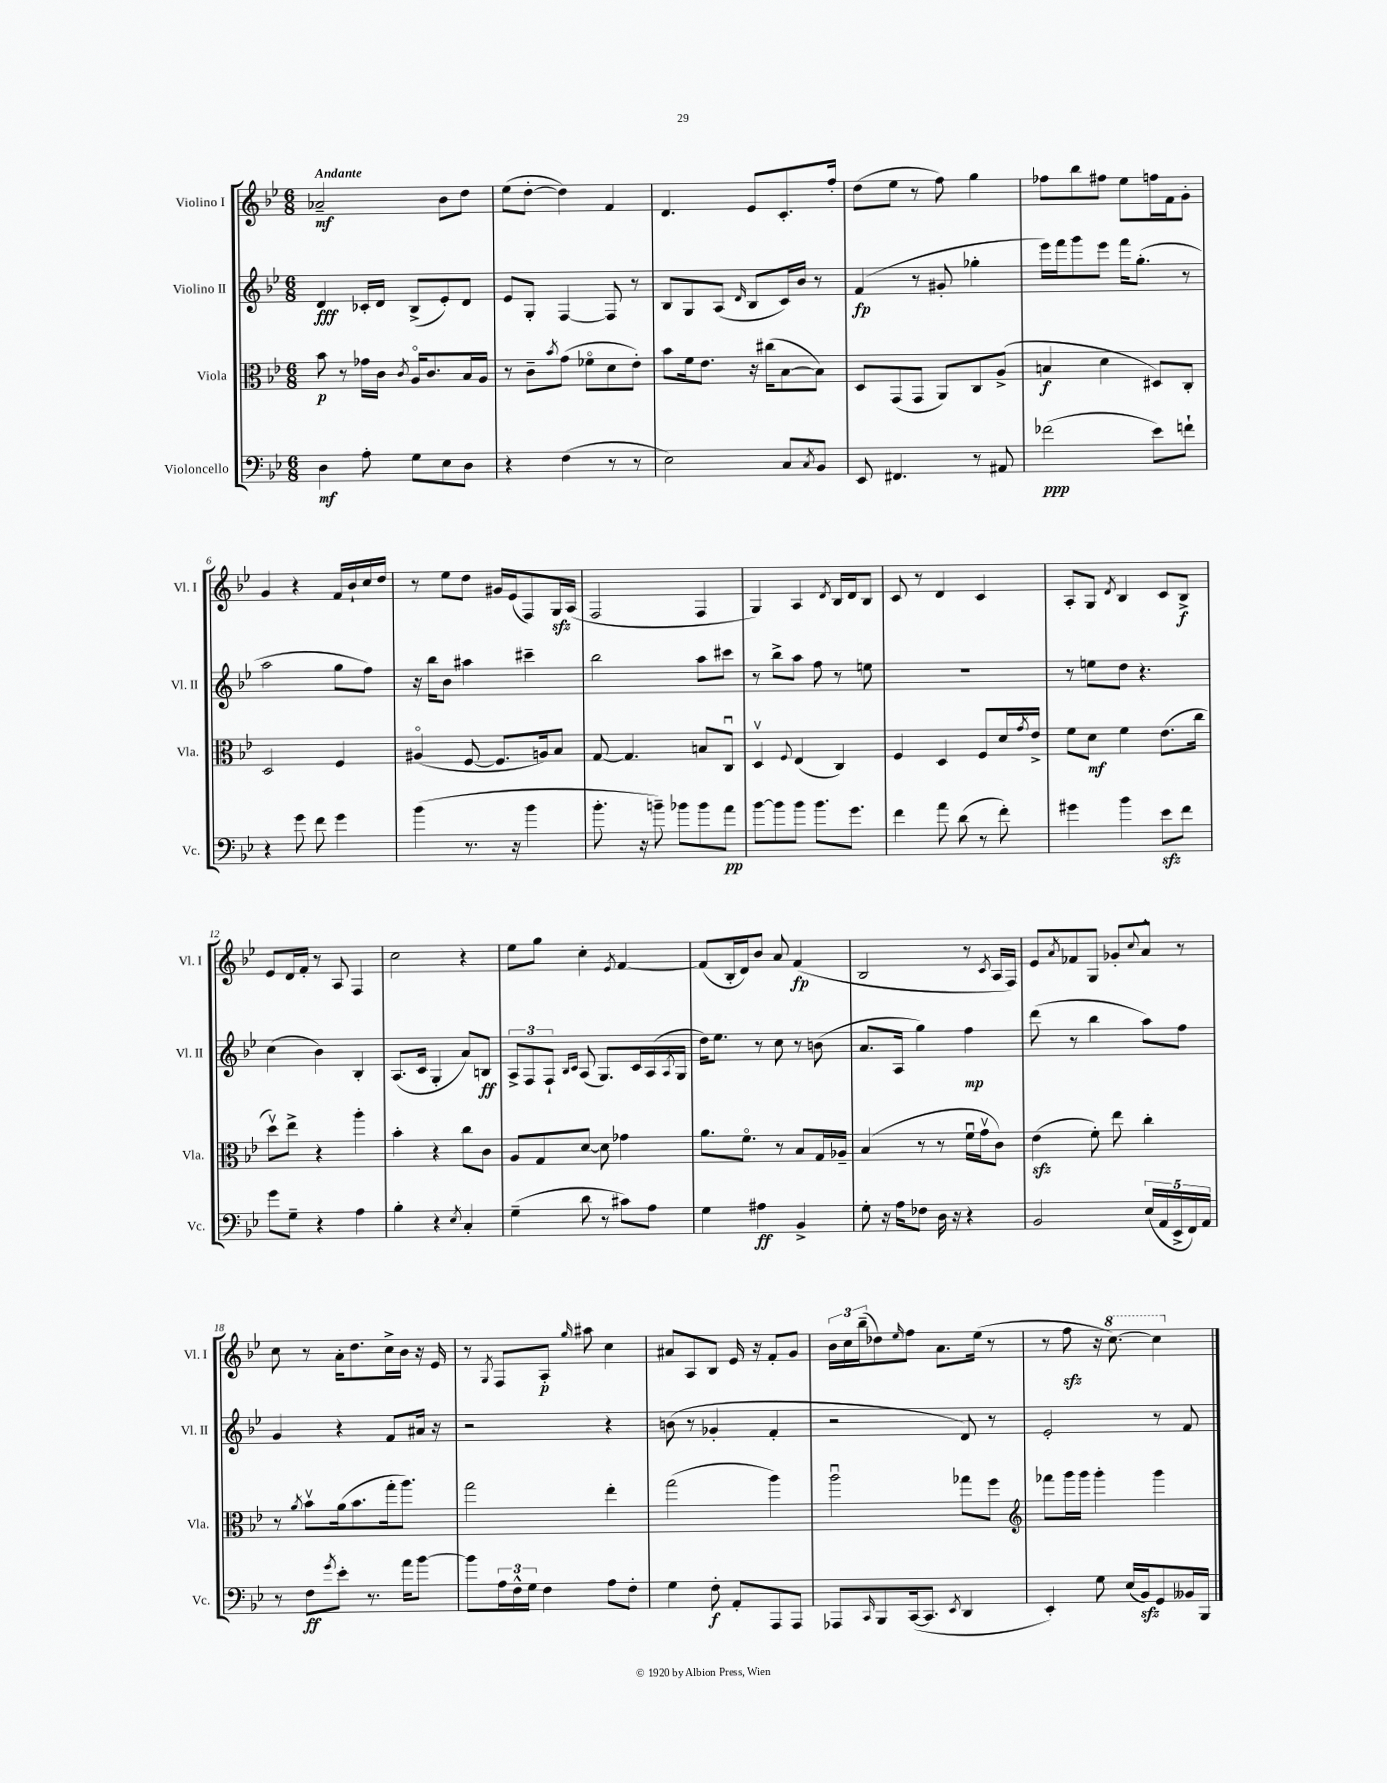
<<
\new StaffGroup <<
\new Staff = "s0" \with { instrumentName = "Violino I" shortInstrumentName = "Vl. I" } {
    \clef treble \key bes \major \numericTimeSignature \time 6/8 \tempo "Andante"
    aes'2--\mf bes'8 d''8 |
    ees''8( d''8~-. d''4) f'4 |
    d'4. ees'8 c'8.-. f''16-. |
    d''8( ees''8 r8 f''8) g''4 |
    fes''8 bes''8 fis''8 ees''8 f''16 f'16 g'8-. |
    g'4 r4 f'16 bes'16-! c''16 d''16 |
    r8 ees''8 d''8 gis'16 ees'16( f8) g16\sfz a16( |
    f2 f4 |
    g4) a4 \acciaccatura { d'8 } bes16 d'16 bes8 |
    c'8 r8 d'4 c'4 |
    a8-. g8 \acciaccatura { d'8 } bes4 c'8 bes8->\f |
    ees'8 d'16 f'16-. r8 a8 f4 |
    c''2 r4 |
    ees''8 g''8 c''4-. \acciaccatura { ees'8 } f'4~ |
    f'8( bes16-. d'16) bes'8 a'8 f'4\fp( |
    bes2 r8 \acciaccatura { c'8 } a16 f16) |
    ees'8 \acciaccatura { a'8 } fes'8 g8 ges'8-. \appoggiatura { c''8 } a'8-^ r8 |
    c''8 r8 a'16-. d''8. c''16-> bes'16 r16 ees'16 |
    r8 \acciaccatura { g8 } f8 a8-.\p \grace { g''16 } ais''8 c''4 |
    ais'8 a8 bes8 ees'16 r16 f'8-. g'8 |
    \tuplet 3/2 { bes'16 c''16 bes''16--( } des''8) \grace { ees''16 } f''8 a'8. ees''16( r8 |
    r8 f''8\sfz r16 \ottava #1 c'''8.~) c'''4 \ottava #0 \bar "|." |
}
\new Staff = "s1" \with { instrumentName = "Violino II" shortInstrumentName = "Vl. II" } {
    \clef treble \key bes \major \numericTimeSignature \time 6/8
    d'4\fff ces'16-. d'16 bes8->( ees'8-.) d'8 |
    ees'8 g8-. f4~ f8 r8 |
    bes8 g8 a8( \grace { d'16 } bes8 c'16) bes'16 r8 |
    f'4\fp( r8 gis'8-. ges''4-. |
    ees'''16) f'''16 g'''8 ees'''8 f'''16 g''8.-.( r8 |
    a''2 g''8 f''8) |
    r16 bes''16 bes'8 ais''4 cis'''4-- |
    bes''2 a''8 cis'''8 |
    r8 bes''8-> a''8 f''8 r8 e''8 |
    R2. |
    r8 e''8 d''8 r4. |
    c''4( bes'4) bes4-. |
    a8.( c'16 g4-. a'8) b8\ff |
    \tuplet 3/2 { a8-> f8 f8-! } \grace { bes16 c'16 } a8( g8.) c'16 a16( \acciaccatura { a8 } g16 |
    d''16) ees''8. r8 c''8 r8 b'8( |
    a'8. a16 g''4) f''4\mp |
    d'''8( r8 bes''4 a''8) f''8 |
    g'4 r4 f'8 ais'16 r16 |
    r2 r4 |
    b'8( r8 ges'4-. f'4-. |
    r2 d'8) r8 |
    ees'2-. r8 f'8 \bar "|." |
}
\new Staff = "s2" \with { instrumentName = "Viola" shortInstrumentName = "Vla." } {
    \clef alto \key bes \major \numericTimeSignature \time 6/8
    bes'8\p r8 ges'16 c'16 \acciaccatura { c'8 } a16\flageolet c'8. bes16 a16 |
    r8 c'8-- \acciaccatura { bes'8 } g'8( fes'8\flageolet d'8 ees'8-.) |
    bes'8 f'16 ees'8. r16 cis''16( bes8~ bes8) |
    d8 g,8( g,8 a,8) c8 a8->( |
    b4\f d'4 dis8) c8-. |
    d2 f4 |
    ais4\flageolet( f8~ f8. a16) bes8 |
    g8~ g4. b8 c8\downbow |
    d4\upbow \appoggiatura { f8 } ees4( c4) |
    f4 d4 f8 d'16 \acciaccatura { g'8 } ees'16-> |
    f'8 d'8\mf f'4 ees'8.( c''16 |
    d''8\upbow) ees''8-> r4 a''4-. |
    bes'4-. r4 c''8 c'8 |
    a8 g8 d'8~ d'8 ges'4 |
    a'8. f'8.\flageolet r8 bes8 g16 aes16-- |
    bes4( r8 r8 f'16\downbow g'16\upbow c'8) |
    ees'4\sfz( f'8-.) ees''8 c''4-. |
    r8 \acciaccatura { a'8 } bes'8\upbow a'16( bes'8. g''16-. a''8.) |
    g''2 ees''4-. |
    g''2( a''4) |
    a''2\downbow ges''8 f''8 |
    \clef treble fes'''8 g'''16 g'''16 g'''4-. g'''4 \bar "|." |
}
\new Staff = "s3" \with { instrumentName = "Violoncello" shortInstrumentName = "Vc." } {
    \clef bass \key bes \major \numericTimeSignature \time 6/8
    d4\mf a8-. g8 ees8 d8 |
    r4 f4( r8 r8 |
    ees2) c8 \acciaccatura { c8 } bes,8 |
    ees,8 fis,4. r8 ais,8 |
    fes'2\ppp( ees'8) f'8-! |
    r4 g'8 f'8 g'4 |
    bes'4( r8. r16 bes'4 |
    bes'8.-. r16 b'8--) bes'8 bes'8 a'8\pp |
    bes'8~ bes'8 bes'8 bes'8. g'8. |
    f'4 a'8 d'8( r8 f'8-.) |
    gis'4 bes'4 ees'8\sfz f'8 |
    g'8 g8-- r4 a4 |
    bes4-. r4 \acciaccatura { ees8 } c4-. |
    g4--( d'8 r8 cis'8) a8 |
    g4 ais4\ff bes,4-> |
    g8-. r16 a16 fes8 d16 r16 r4 |
    bes,2 \tuplet 5/4 { ees16( a,16 ees,16-> f,16) a,16 } |
    r8 f8\ff \acciaccatura { g'8 } ees'8-. r8. a'16 bes'8~ |
    bes'8 \tuplet 3/2 { a16 f16-^ g16 } f4 a8 f8-. |
    g4 f8-.\f a,8-. a,,8 a,,8 |
    aes,,8 \grace { c,16 } bes,,8 c,16~( c,8. \acciaccatura { ees,8 } d,4 |
    ees,4-.) g8 ees16( bes,16\sfz) g,8 beses,16 bes,,16 \bar "|." |
}
>>
>>
